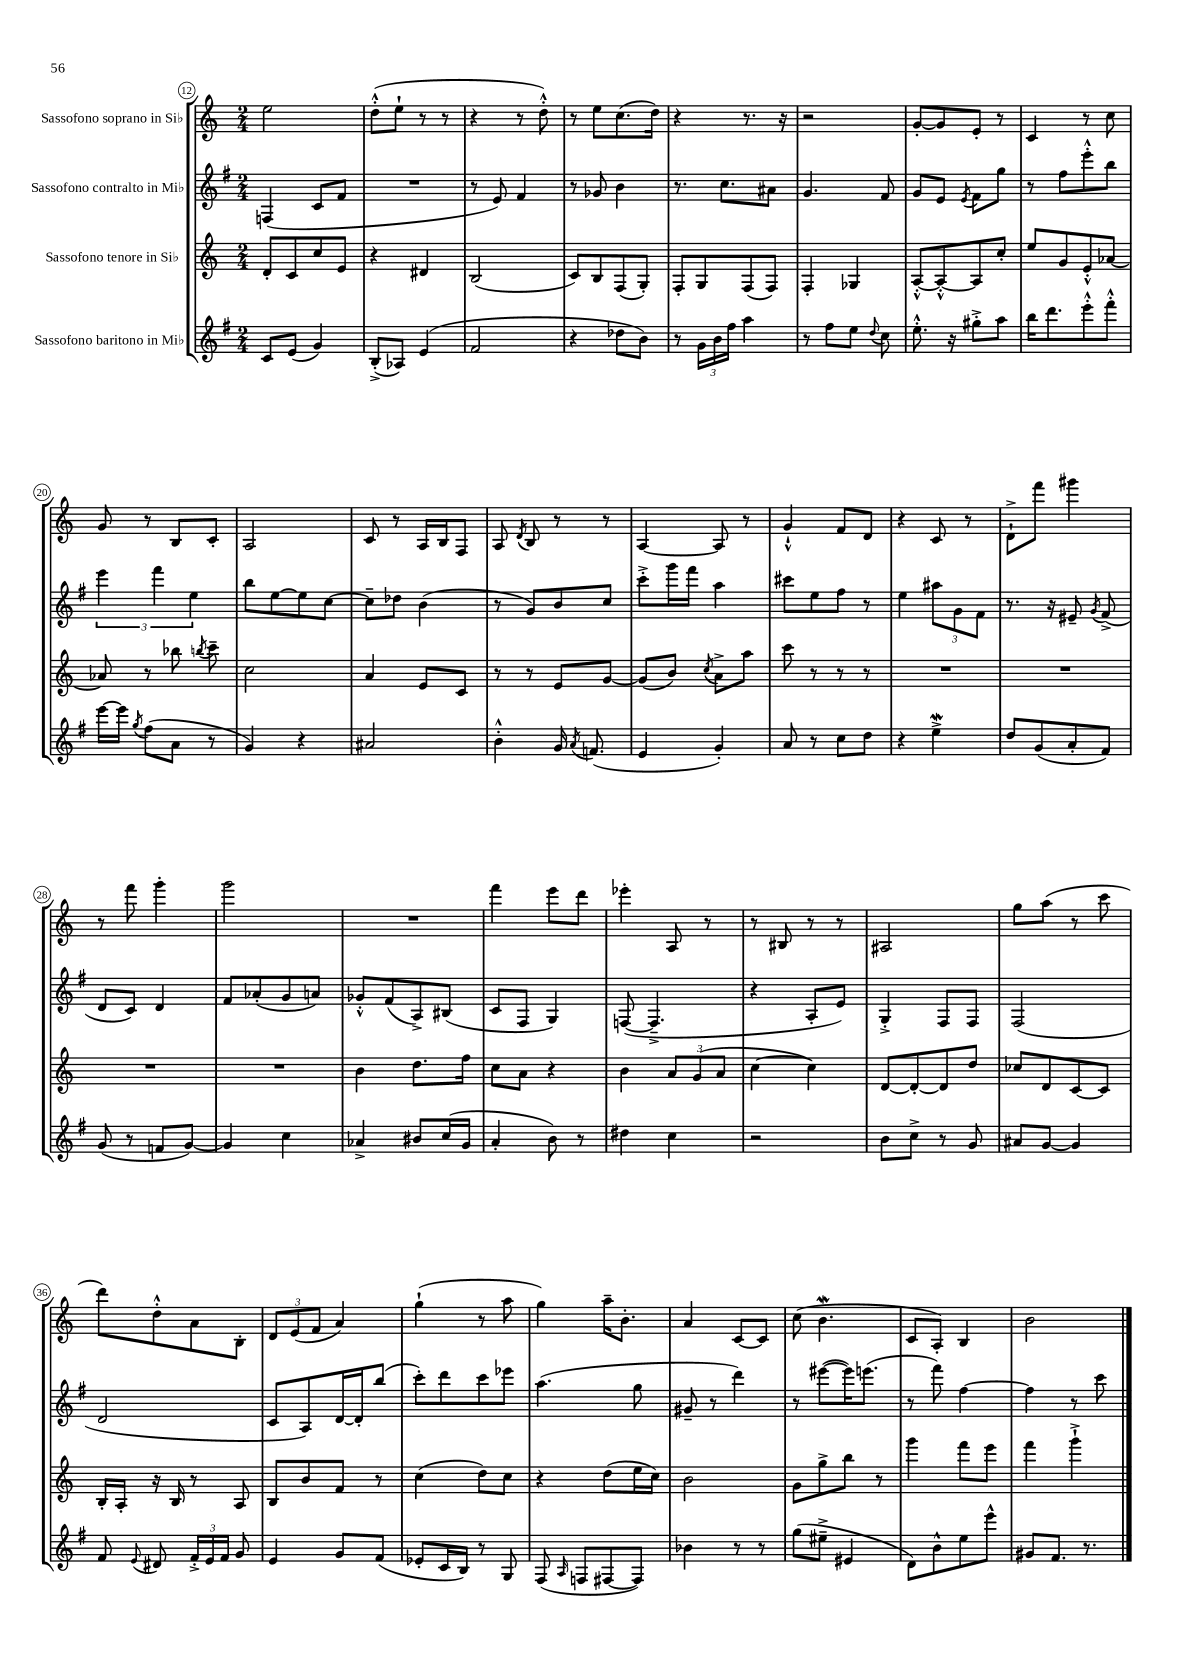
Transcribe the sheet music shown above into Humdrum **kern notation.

**kern	**kern	**kern	**kern
*part4	*part3	*part2	*part1
*staff4	*staff3	*staff2	*staff1
*I"Sassofono baritono in Mi♭	*I"Sassofono tenore in Si♭	*I"Sassofono contralto in Mi♭	*I"Sassofono soprano in Si♭
*clefG2	*clefG2	*clefG2	*clefG2
*k[f#]	*k[]	*k[f#]	*k[]
*M2/4	*M2/4	*M2/4	*M2/4
=12	=12	=12	=12
8c/L	8d'/L	(4Fn/	2ee\
(8e/J	8c/	.	.
4g/)	8cc/	8c/L	.
.	8e/J	8f#/J	.
=13	=13	=13	=13
(8B'^/L	4r	2r	(8dd'^^\L
8A-X/J)	.	.	8ee`\J
(4e/	4d#X/	.	8r
.	.	.	8r
=14	=14	=14	=14
2f#/	(2B/	8r	4r
.	.	8e/)	.
.	.	4f#/	8r
.	.	.	8dd'^^\)
=15	=15	=15	=15
4r	8c/L)	8r	8r
.	8B/	8g-X/	8ee\L
8dd-X\L	(8F/	4b\	(8.cc\
8b\J)	8G'/J)	.	.
.	.	.	16dd\Jk)
=16	=16	=16	=16
8r	8F'/L	8.r	4r
24g\LL	8G/	.	.
24b\	.	.	.
.	.	8.cc\L	.
24ff#\JJ	.	.	.
4aa\	(8F/	.	8.r
.	8F/J)	8a#X\J	.
.	.	.	16r
=17	=17	=17	=17
8r	4F'/	4.g/	2r
8ff#\L	.	.	.
8ee\J	4G-X/	.	.
8qqdd/	.	.	.
8cc\	.	8f#/	.
=18	=18	=18	=18
8.ee'^^\	[8A'^^/L	8g/L	[8g'/L
.	8A'^^/_	8e/J	8g/]
16r	.	.	.
.	.	8qe/	.
8gg#X'^\L	8A/]	8f#\L	8e'/J
8aa\J	8cc'/J	8gg\J	8r
=19	=19	=19	=19
16bb\KL	8ee/L	8r	4c/
8.ddd\	.	.	.
.	8g/	8ff#\L	.
8eee'^^\	8e'^^/	8eee'^^\	8r
8fff#'^^\J	[8a-X/J	8bb\J	8cc\
!!LO:LB:g=z
=20	=20	=20	=20
[16eee\LL	8a-X/]	6eee\	8g/
16eee\JJ]	.	.	.
8qgg/	.	.	.
(8ff#\L	8r	.	8r
.	.	6fff#\	.
8a\J	8bb-X\	.	8B/L
.	.	6ee\	.
.	8qbbn/	.	.
8r	8ccc~\	.	8c'/J
=21	=21	=21	=21
4g/)	2cc\	8bb\L	2A/
.	.	[8ee\	.
4r	.	8ee\]	.
.	.	[8cc\J	.
=22	=22	=22	=22
2a#X/	4a/	8cc~\L]	8c/
.	.	8dd-X\J	8r
.	8e/L	(4b\	16A/LL
.	.	.	16B/J
.	8c/J	.	8F/J
=23	=23	=23	=23
4b'^^\	8r	8r	8A/
.	.	.	8qd/
.	8r	8g/L)	8B/
16g/	8e/L	8b/	8r
8qa/	.	.	.
(8.fn/	.	.	.
.	[8g/J	8cc/J	8r
=24	=24	=24	=24
4e/	(8g/L]	8ccc'^\L	[4A/
.	8b/J)	16ggg\L	.
.	.	16fff#\JJ	.
.	8qcc/	.	.
4g'/)	8a^\L	4aa\	8A/]
.	8aa\J	.	8r
=25	=25	=25	=25
8a/	8ccc\	8ccc#X\L	4g`^^/
8r	8r	8ee\	.
8cc\L	8r	8ff#\J	8f/L
8dd\J	8r	8r	8d/J
=26	=26	=26	=26
4r	2r	4ee\	4r
4eeW^\	.	12aa#X\L	8c/
.	.	12g\	.
.	.	.	8r
.	.	12f#\J	.
=27	=27	=27	=27
8dd/L	2r	8.r	8d`^\L
(8g/	.	.	8fff\J
.	.	16r	.
8a'/	.	8e#X~/	4ggg#X\
.	.	8qg/	.
8f#/J)	.	(8f#^/	.
!!LO:LB:g=z
=28	=28	=28	=28
(8g/	2r	8d/L	8r
8r	.	8c/J)	8fff\
8fn/L	.	4d/	4ggg'\
[8g/J)	.	.	.
=29	=29	=29	=29
4g/]	2r	8f#/L	2ggg\
.	.	(8a-X'/	.
4cc\	.	8g/	.
.	.	8an/J)	.
=30	=30	=30	=30
4a-X^/	4b\	8g-X'^^/L	2r
.	.	(8f#/	.
8b#X/L	8.dd\L	8A^/)	.
(16cc/L	.	(8B#X/J	.
16g/JJ	16ff\Jk	.	.
=31	=31	=31	=31
4a'/	8cc\L	8c/L	4fff\
.	8a\J	8F#/J	.
8b\)	4r	4G/)	8eee\L
8r	.	.	8ddd\J
=32	=32	=32	=32
4dd#X\	4b\	([8Fn/	4eee-X'\
.	.	4.F~^/]	.
4cc\	12a/L	.	8A/
.	(12g/	.	.
.	.	.	8r
.	12a/J	.	.
=33	=33	=33	=33
2r	[4cc\	4r	8r
.	.	.	8B#X/
.	4cc\])	8A'/L	8r
.	.	8e/J)	8r
=34	=34	=34	=34
8b\L	[8d/L	4G'^/	2A#X/
8cc^\J	8d'/_	.	.
8r	8d/]	8F#/L	.
8g/	8dd/J	8F#/J	.
=35	=35	=35	=35
8a#X/L	8cc-X/L	(2F#/	8gg\L
[8g/J	8d/	.	(8aa\J
4g/]	[8c/	.	8r
.	8c/J]	.	8ccc\
!!LO:LB:g=z
=36	=36	=36	=36
8f#/	16B'/LL	2d/	8ddd\L)
.	16A'/JJ	.	.
8qqe/	.	.	.
8d#X/	16r	.	8dd'^^\
.	16B/	.	.
24f#'^/LL	8r	.	8a\
24e/	.	.	.
24f#/JJ	.	.	.
8g/	8A/	.	8B'\J
=37	=37	=37	=37
4e/	8B/L	8c/L	12d/L
.	.	.	(12e/
.	8b/	8A/)	.
.	.	.	12f/J
8g/L	8f/J	[16d/L	4a/)
.	.	16d'/J]	.
(8f#/J	8r	(8bb/J	.
=38	=38	=38	=38
8e-X'/L	(4cc\	8ccc'\L)	(4gg`\
16c/L	.	8ddd\	.
16B/JJ)	.	.	.
8r	8dd\L)	8ccc\	8r
8G/	8cc\J	8eee-X\J	8aa\
=39	=39	=39	=39
(8F#/	4r	(4.aa\	4gg\)
16qqA/	.	.	.
8Fn/L	.	.	.
[8F#X/	(8dd\L	.	16aa~\KL
.	.	.	8.b'\J
8F#/J])	16ee\L	8gg\	.
.	16cc\JJ)	.	.
=40	=40	=40	=40
4b-X\	2b\	8g#X~/	4a/
.	.	8r	.
8r	.	4ddd\)	[8c/L
8r	.	.	8c/J]
=41	=41	=41	=41
(8gg\L	8g\L	8r	(8cc\
8ee#X~^\J	8gg^\	([8eee#X\L	4.bW\
4e#X/	8bb\J	16eee#\K])	.
.	.	(8.eeen\J	.
.	8r	.	.
=42	=42	=42	=42
8d\L)	4ggg\	8r	8c/L
8b^^\	.	8fff#\)	8A'/J)
8ee\	8fff\L	[4ff#\	4B/
8eee^^\J	8eee\J	.	.
=43	=43	=43	=43
8g#X/L	4fff\	4ff#\]	2b\
8.f#/J	.	.	.
.	4ggg`^\	8r	.
8.r	.	.	.
.	.	8ccc\	.
==	==	==	==
*-	*-	*-	*-
